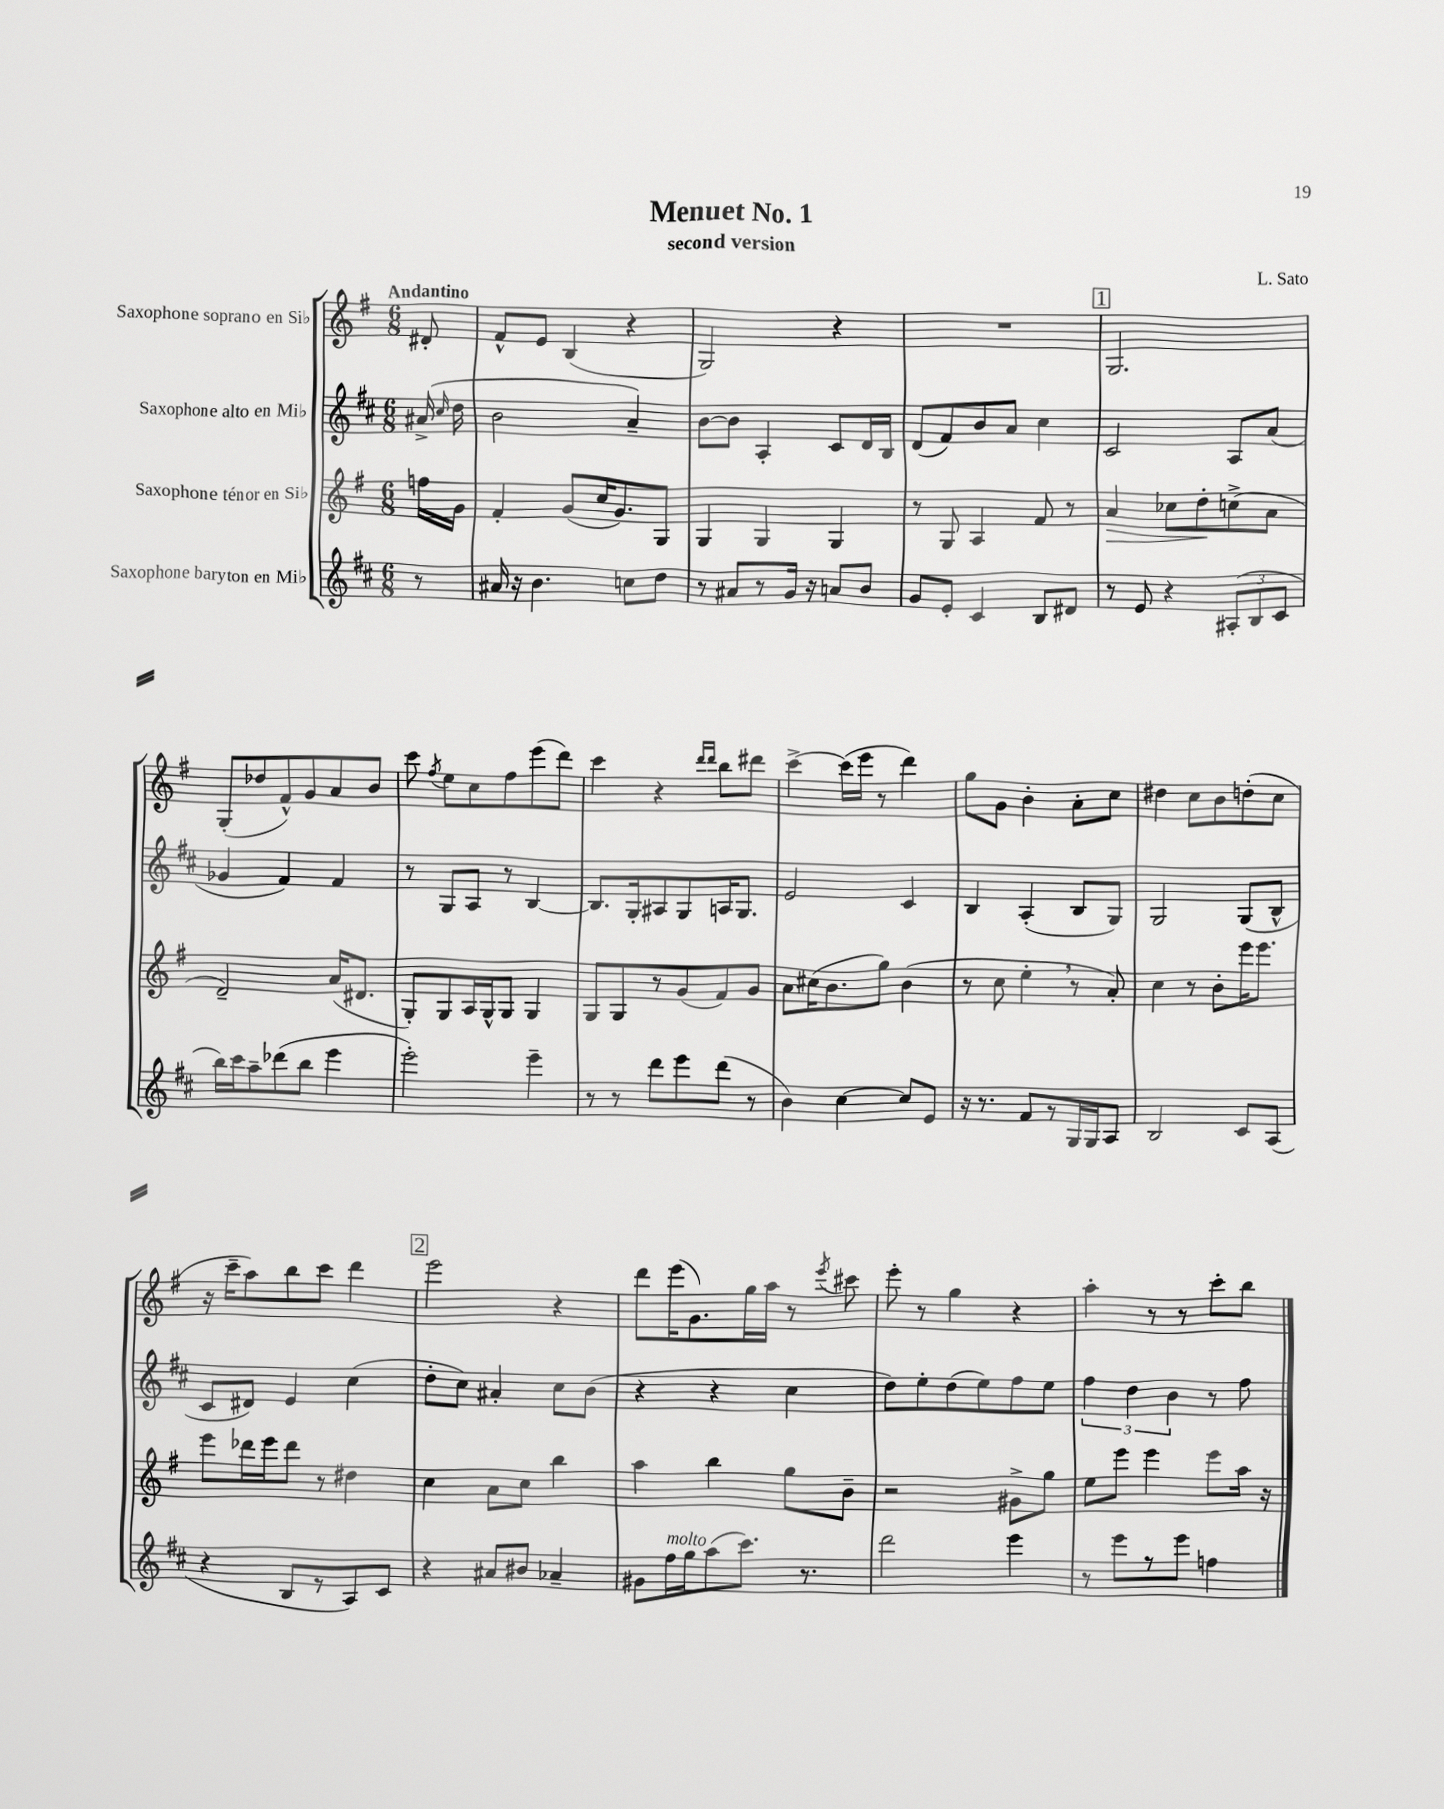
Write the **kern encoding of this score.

**kern	**kern	**kern	**kern
*staff4	*staff3	*staff2	*staff1
*clefG2	*clefG2	*clefG2	*clefG2
*k[f#c#]	*k[f#]	*k[f#c#]	*k[f#]
*M6/8	*M6/8	*M6/8	*M6/8
8r	16ff	(16a#^	8d#'
.	.	16qqcc#	.
.	16g	16dd	.
=	=	=	=
16a#	4f#'	2b	8f#^^
16r	.	.	.
4.b	.	.	8e
.	(8g	.	(4B
.	16cc	.	.
.	8.g)	.	.
8cc	.	4a~)	4r
8dd	8G	.	.
=	=	=	=
8r	4G	[8b	2G)
8a#	.	8b]	.
8r	4G	4A'	.
16g	.	.	.
16r	.	.	.
8a	4G	8c#	4r
8b	.	16d	.
.	.	16B	.
=	=	=	=
8g	8r	(8d	2.r
8e'	8G	8f#)	.
4c#	4A	8b	.
.	.	8a	.
8B	8f#	4cc#	.
8d#	8r	.	.
=	=	=	=
8r	4a	2c#	2.G
8e	.	.	.
4r	8cc-	.	.
.	8dd'	.	.
(12A#'	(8cc^	8A	.
12B	.	.	.
.	8a	(8a	.
12c#	.	.	.
=	=	=	=
16bb)	2d~)	4g-	(8G'
16ccc#	.	.	.
8aa~	.	.	8dd-
(8ddd-	.	4f#)	8f#^^)
8bb	.	.	8g
4eee	(16a	4f#	8a
.	8.d#	.	.
.	.	.	8b
=	=	=	=
2eee')	8G')	8r	8ccc
.	.	.	8qff#
.	8G	8G	8ee
.	16A	8A	8cc
.	16G^^	.	.
.	8G	8r	8ff#
4eee~	4G	[4B	(8eee
.	.	.	8ddd)
=	=	=	=
8r	8G	8.B]	4ccc
8r	8G	.	.
.	.	16G'	.
8ddd	8r	8A#	4r
8eee	(8g	8G	.
.	.	.	16qqddd
.	.	.	16qqddd
(8ddd	8f#)	16A	8bb
.	.	8.G	.
8r	8g	.	8ddd#
=	=	=	=
4b)	8a	2e	[4ccc^
.	(16cc#	.	.
.	8.b	.	.
[4cc#	.	.	(16ccc]
.	.	.	16eee
.	8gg)	.	8r
8cc#]	(4b	4c#	4ddd)
8e	.	.	.
=	=	=	=
16r	8r	4B	8gg
8.r	.	.	.
.	8cc	.	8g
8f#	4ee'	(4A'	4b'
8r	.	.	.
16G	8r	8B	8a'
16G	.	.	.
8A	8a')	8G)	8cc
=	=	=	=
2B	4cc	2G	4dd#
.	8r	.	8cc
.	8b'	.	8b
8c#	16eee	(8G	(8dd'
.	8.eee	.	.
(8A	.	8B^^	8cc
=	=	=	=
4r	8eee	8c#	16r
.	.	.	16ccc~
.	16ddd-	8d#)	8aa)
.	16eee	.	.
8B	8ddd-	4e	8bb
8r	8r	.	8ccc
8A)	4dd#	(4cc#	4ddd
8c#	.	.	.
=	=	=	=
4r	4cc	8dd'	2eee
.	.	8cc#)	.
8a#	8a	4a#'	.
8b#	8cc	.	.
4a-~	4bb	8cc#	4r
.	.	(8b	.
=	=	=	=
8g#	4aa	4r	8ddd
16ff#	.	.	(16eee
16gg	.	.	8.g)
(8aa	4bb	4r	.
8.ccc#)	.	.	16gg
.	.	.	16aa
.	8gg	4cc#	8r
8.r	.	.	.
.	.	.	8qeee
.	8b~	.	8ccc#
=	=	=	=
2ddd	2r	8dd)	8eee'
.	.	8ee'	8r
.	.	(8dd	4gg
.	.	8ee)	.
4eee	8g#^	8ff#	4r
.	8gg	8ee	.
=	=	=	=
8r	8ee	6ff#	4aa'
8eee	8eee	.	.
.	.	6dd	.
8r	4eee	.	8r
.	.	6b	.
8eee	.	.	8r
4ff	8eee	8r	8ccc'
.	16aa	8ff#	8bb
.	16r	.	.
==	==	==	==
*-	*-	*-	*-
